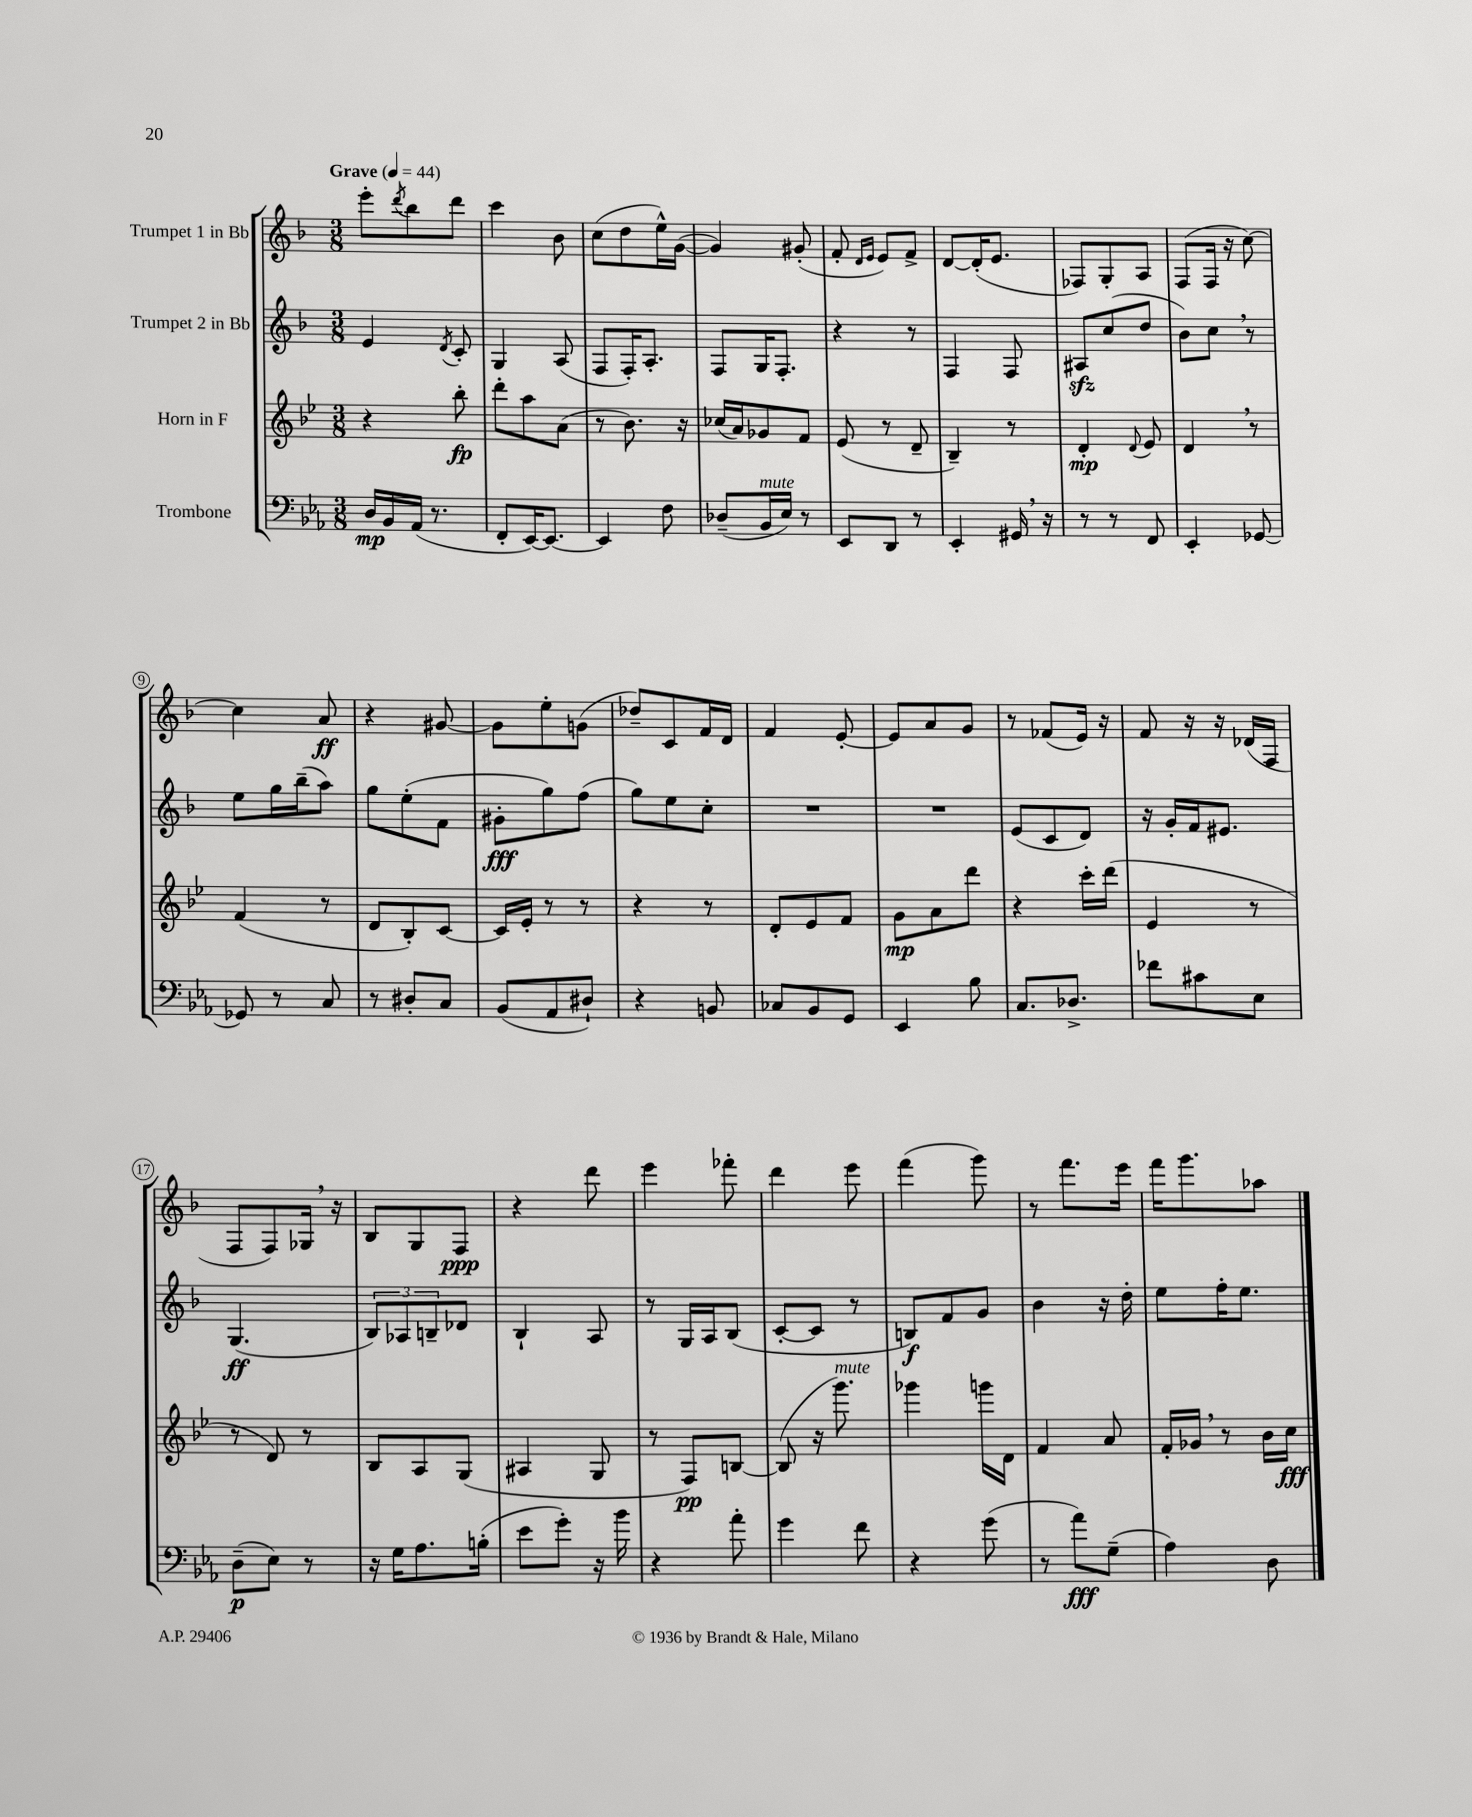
<<
\new StaffGroup <<
\new Staff = "s0" \with { instrumentName = "Trumpet 1 in Bb" } {
    \clef treble \key f \major \numericTimeSignature \time 3/8 \tempo "Grave" 4 = 44
    e'''8-. \acciaccatura { d'''8 } bes''8 d'''8 |
    c'''4 bes'8 |
    c''8( d''8 e''16-^) g'16~( |
    g'4) gis'8-.( |
    f'8-. \grace { d'16 e'16 } e'8) f'8-> |
    d'8~ d'16-.( e'8. |
    fes8) g8-. a8 |
    f8( f16 r16 c''8~) |
    c''4 a'8\ff |
    r4 gis'8~ |
    gis'8 e''8-. g'8( |
    des''8--) c'8 f'16 d'16 |
    f'4 e'8~-. |
    e'8 a'8 g'8 |
    r8 fes'8( e'16) r16 |
    f'8 r16 r16 des'16( f16 |
    f8 f8) ges16 \breathe r16 |
    bes8 g8 f8\ppp |
    r4 d'''8 |
    e'''4 fes'''8-. |
    d'''4 e'''8 |
    f'''4( g'''8) |
    r8 f'''8. e'''16 |
    f'''16 g'''8. aes''8 \bar "|." |
}
\new Staff = "s1" \with { instrumentName = "Trumpet 2 in Bb" } {
    \clef treble \key f \major \numericTimeSignature \time 3/8
    e'4 \acciaccatura { d'8 } c'8-. |
    g4 a8( |
    f8 f16-.) a8.-. |
    f8 g16 f8.-. |
    r4 r8 |
    f4 f8 |
    ais8\sfz c''8( d''8 |
    bes'8) c''8 \breathe r8 |
    e''8 g''16 bes''16--( a''8) |
    g''8 e''8-.( f'8 |
    gis'8-.\fff g''8) f''8( |
    g''8) e''8 c''8-. |
    R4. |
    R4. |
    e'8( c'8 d'8) |
    r16 g'16-. f'16 eis'8. |
    g4.\ff( |
    \tuplet 3/2 { bes8) aes8 b8-- } des'8 |
    bes4-! a8 |
    r8 g16 a16 bes8( |
    c'8~-. c'8 r8 |
    b8\f) f'8 g'8 |
    bes'4 r16 d''16-. |
    e''8 f''16-. e''8. \bar "|." |
}
\new Staff = "s2" \with { instrumentName = "Horn in F" } {
    \clef treble \key bes \major \numericTimeSignature \time 3/8
    r4 bes''8-.\fp |
    d'''8-. a''8 a'8( |
    r8 bes'8.) r16 |
    ces''16( a'16) ges'8 f'8 |
    ees'8( r8 d'8-- |
    bes4--) r8 |
    d'4-.\mp \appoggiatura { d'8 } ees'8 |
    d'4 \breathe r8 |
    f'4( r8 |
    d'8 bes8-.) c'8~ |
    c'16 ees'16-. r8 r8 |
    r4 r8 |
    d'8-. ees'8 f'8 |
    g'8\mp a'8 d'''8 |
    r4 c'''16-. d'''16( |
    ees'4 r8 |
    r8 d'8) r8 |
    bes8 a8 g8( |
    ais4 g8 |
    r8 f8\pp) b8~ |
    b8( r16 g'''8.^\markup { \italic "mute" }) |
    ges'''4 g'''16 d'16 |
    f'4 a'8 |
    f'16-. ges'16 \breathe r8 bes'16 c''16\fff \bar "|." |
}
\new Staff = "s3" \with { instrumentName = "Trombone" } {
    \clef bass \key ees \major \numericTimeSignature \time 3/8
    d16\mp bes,16 aes,16( r8. |
    f,8-. ees,16~) ees,8.~ |
    ees,4 f8 |
    des8--( bes,16^\markup { \italic "mute" } ees16) r8 |
    ees,8 d,8 r8 |
    ees,4-. gis,16 \breathe r16 |
    r8 r8 f,8 |
    ees,4-. ges,8~ |
    ges,8 r8 c8 |
    r8 dis8-. c8 |
    bes,8( aes,8 dis8-!) |
    r4 b,8 |
    ces8 bes,8 g,8 |
    ees,4 bes8 |
    c8. des8.-> |
    fes'8 cis'8 ees8 |
    d8--\p( ees8) r8 |
    r16 g16 aes8. b16-.( |
    ees'8 g'8-.) r16 bes'16 |
    r4 aes'8-. |
    g'4 f'8 |
    r4 g'8( |
    r8 aes'8\fff) g8--( |
    aes4) d8 \bar "|." |
}
>>
>>
\layout { \context { \Score \override BarNumber.stencil = #(make-stencil-circler 0.1 0.3 ly:text-interface::print) } }
